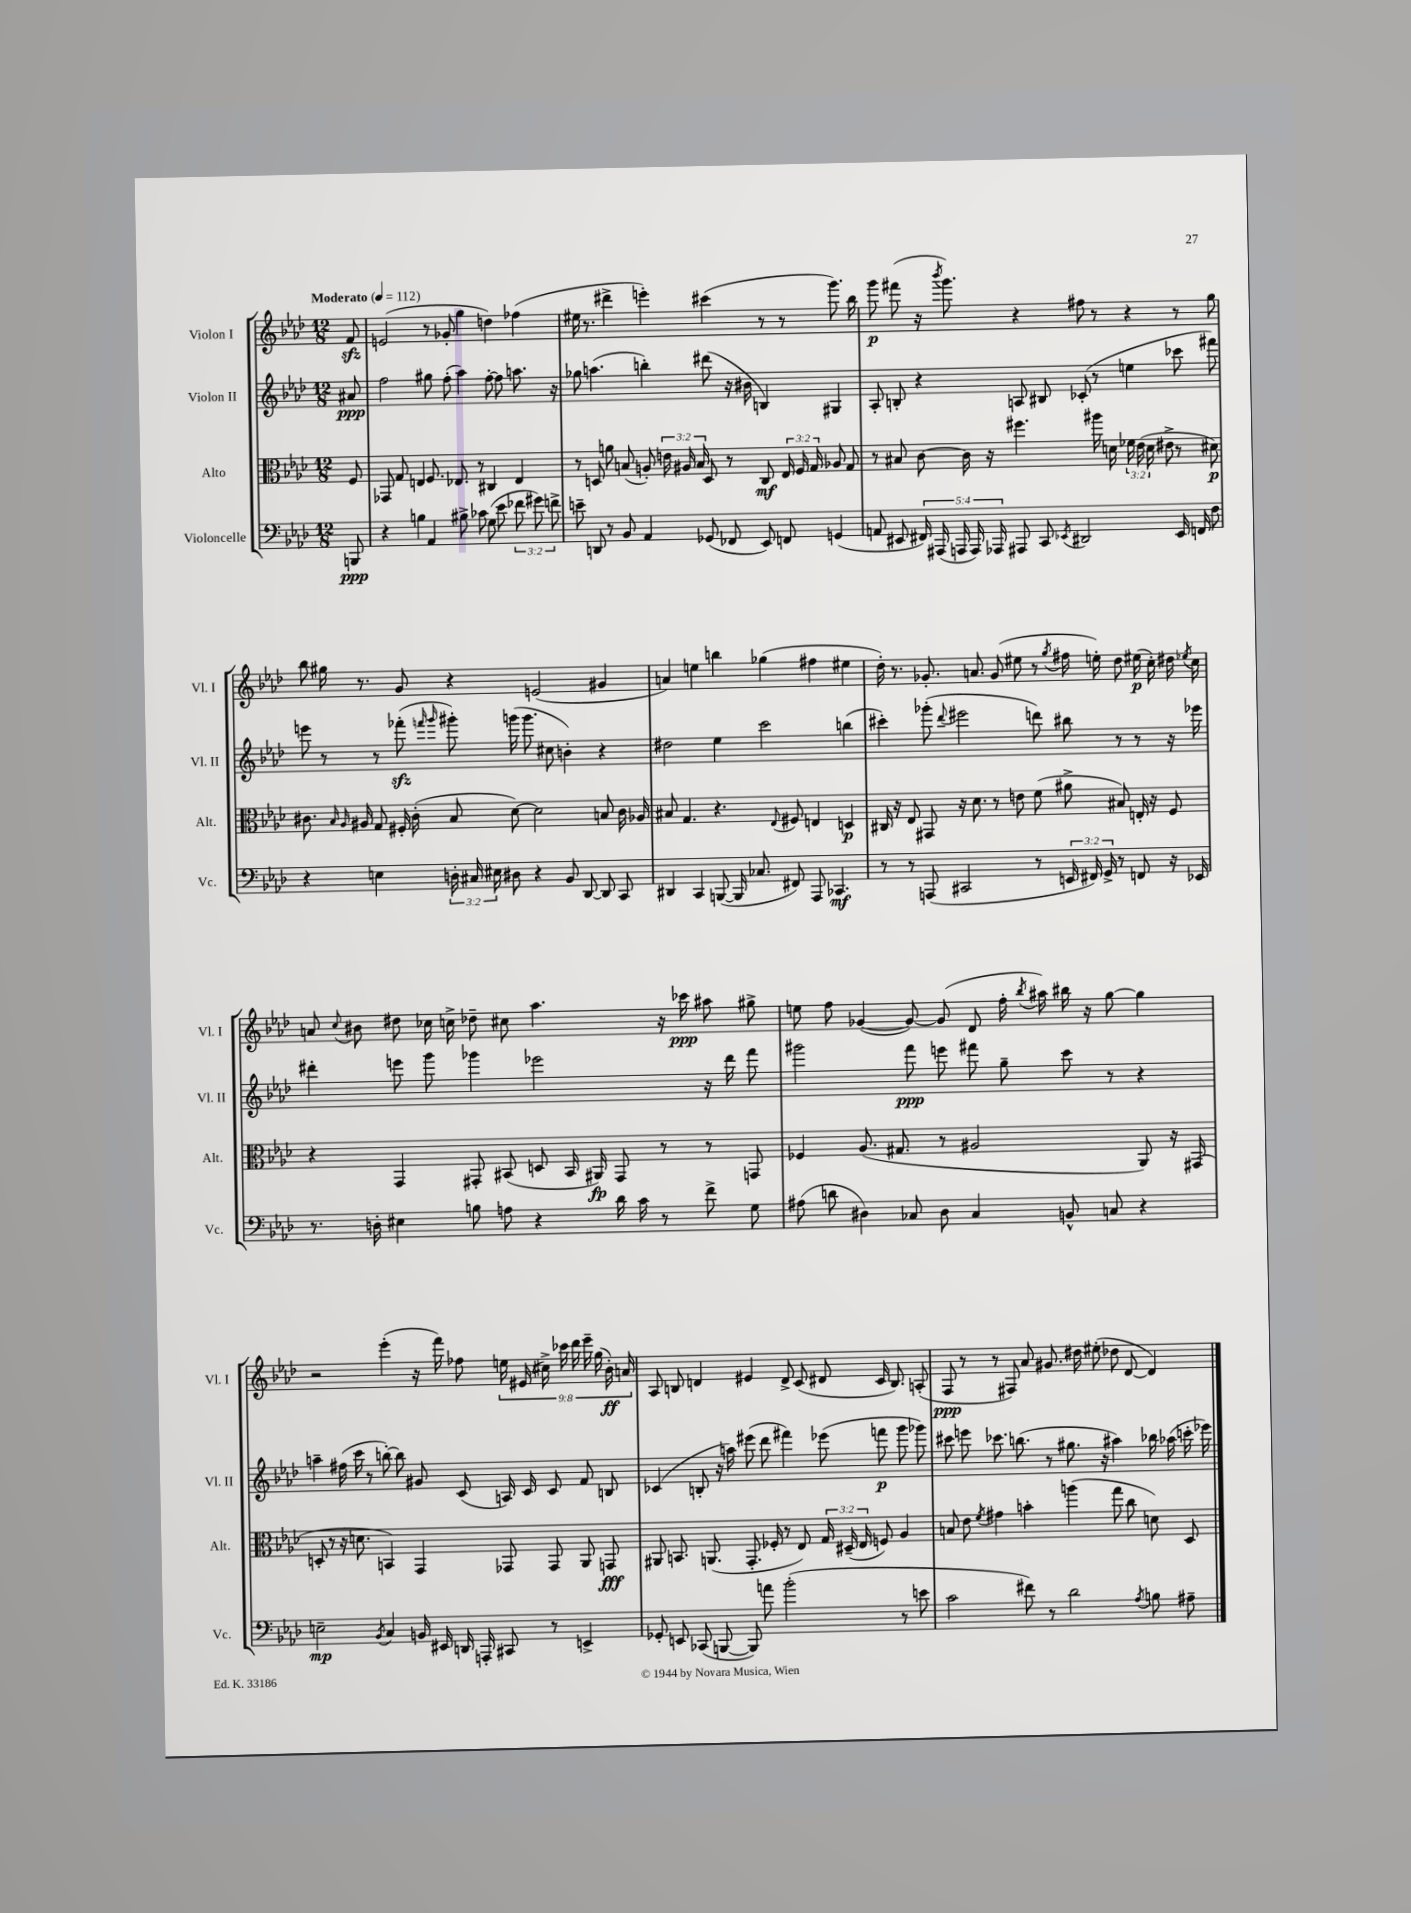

**kern	**kern	**kern	**kern
*staff4	*staff3	*staff2	*staff1
*clefF4	*clefC3	*clefG2	*clefG2
*k[b-e-a-d-]	*k[b-e-a-d-]	*k[b-e-a-d-]	*k[b-e-a-d-]
*M12/8	*M12/8	*M12/8	*M12/8
*MM112	*MM112	*MM112	*MM112
8BBB/	8F/	8a#/	8f/
=	=	=	=
4r	8GG-/	2ff\	(2e/
.	8G/	.	.
4B\	4E/	.	.
4AA-/	8.F/	8gg#\	8r
.	.	(8ff'\	8g-'/
.	8.E-/	.	.
8B#^\	.	4aa-\)	4gg\
8c-\	8r	.	.
(8G\	4C#/	[8ff'\	4dd\)
8e-\	.	8ff\]	.
12f-\	4E-/	8.aa\	(4ff-\
12g#\)	.	.	.
12f^\	.	.	.
.	.	16r	.
=	=	=	=
8e~\	8r	8gg-\	16ee#\
.	.	.	8.r
8DD/	8D/	(4.aa\	.
8r	8a\	.	4ddd#^\
8BB-/	(8B/	.	.
4AA-/	8A'/)	4bb'\)	4eee'\)
.	24e\	.	.
.	24A#/	.	.
.	24B/	.	.
(8GG-/	8D/	(8ddd#\	(4ccc#\
8FF-/	8r	16r	.
.	.	16b#\	.
8EE-/)	8C/	4B/)	8r
8FF/	24E-/	.	8r
.	24F/	.	.
.	24G/	.	.
(4GG/	8A-/	4G#/	8.ggg\)
.	8G/	.	.
.	.	.	16bb-\
=	=	=	=
8AA/	8r	8A-'/	8ggg\
8EE#/	8B#/	8B'/	(8fff#\
20FF#/)	[8c\	4r	16r
(20AAA#/	.	.	.
.	.	.	8qbbb-/
.	.	.	8.ggg\)
20AAA/	.	.	.
.	16c\]	.	.
20AAA/)	.	.	.
.	16r	.	.
20AAA-/	.	.	.
8AAA#/	4.ff#\	8A/	4r
8CC/	.	8B#/	.
8qEE-/	.	.	.
2DD#/	.	(8c-'/	8ff#\
.	16aa#\	8r	8r
.	16d\	.	.
.	24f-\	4ee\	4r
.	(24e-\	.	.
.	24d\	.	.
.	8e#^\	.	.
16EE-/	8r	8ccc-\	8r
16FF/	.	.	.
8F\	8d#\)	8fff#\)	8gg\
=	=	=	=
4r	8.c#\	8eee\	8bb-\
.	.	8r	16gg#\
.	16qqB-/	.	.
.	16qqA-/	.	.
.	16A#/	.	8.r
4E\	8G/	8r	.
.	16F#'/	(8fff-'\	8g/
.	(16c#'\	.	.
.	.	16qqfff/	.
.	.	16qqggg/	.
24D'\	8B-/	8ggg#'\)	4r
24C#/	.	.	.
24E#\	.	.	.
8D#\	[8d-\)	(16ggg\	.
.	.	8.ggg\	.
4r	2d-\]	.	(2e/
.	.	8cc#\	.
8BB-/	.	4b'\)	.
[8DD-/	.	.	.
8DD-/]	8B/	4r	4g#/
8CC/	16c#\	.	.
.	16A-/	.	.
=	=	=	=
4DD#/	8B#/	2dd#\	4a/)
.	4.G/	.	.
4CC/	.	.	4ee\
([8BBB/	4.r	4ee-\	4bb\
16BBB/]	.	.	.
8.C-/	.	.	.
.	.	2ccc\	(4gg-\
.	8qqE-/	.	.
8FF#/)	8F#/	.	.
8AAA-/	4E/	.	4ff#\
4.CC-/	.	.	.
.	4D/	(4bb\	4ee#\
=	=	=	=
8r	16C#/	4ccc#'\)	16dd-'\)
.	16r	.	8.r
8r	8E-/	.	.
(8AAA/	8GG#/	(8ggg-'\	8.g-'/
.	.	8qqddd-/	.
2CC#/	16r	2eee#\	.
.	8.d-\	.	8.a/
.	8r	.	(8g-/
.	8e\	.	8ee#\
8r	(8f\	8ddd\)	8r
.	.	.	8qgg/
24EE/	8a#^\	8bb#\	16ff#\
24FF#/)	.	.	.
.	.	.	16ee'\)
24GG^/	.	.	.
8r	8B#/)	8r	8dd-\
8FF/	16E'/	8r	(16ee#\
.	16r	.	16cc'\)
16r	8F/	16r	16dd#\
.	.	.	8qee-/
16EE-/	.	16eee-\	16cc\
=	=	=	=
8.r	4r	4ddd#'\	8a/
.	.	.	8qqcc/
.	.	.	8b#\
16D'\	.	.	.
4E#\	4GG/	8eee\	8dd#\
.	.	8ggg\	16cc-\
.	.	.	16cc^\
8B\	8GG#'/	4ggg-\	8dd-~\
8A\	(8BB#/	.	8cc#\
4r	8D/	2eee-\	4.aa-\
.	16BB#/	.	.
.	16AA#/)	.	.
16d-\	8GG#/	.	.
16c\	.	.	.
8r	8r	.	16r
.	.	.	16ccc-\
8f^\	8r	16r	8aa#\
.	.	16ddd#\	.
8G\	8GG/	8fff\	8gg#^\
=	=	=	=
(8A#\	4F-/	2ggg#\	8ee\
8d\	.	.	8ff\
4D#\)	(8.A-/	.	([4g-/
.	8.G#/	.	.
8C-/	.	8fff\	8g-/_)
8D#\	8r	8eee\	(8g-/]
4C-/	2A#/	8fff#\	8d-/
.	.	8gg~\	16ff'\
.	.	.	8qbb-/
.	.	.	16aa#\)
8BB^^/	.	8ccc\	16bb#\
.	.	.	16r
8C/	.	8r	[8gg\
4r	8AA-/)	4r	4gg\]
.	16r	.	.
.	(16GG#/	.	.
=	=	=	=
2E~\	8D'/	4aa~\	2r
.	8r	.	.
.	16r	(16ff#\	.
.	8.d\	16ccc\	.
.	.	8r	.
8qBB-/	.	.	.
4C/	4BB/)	[8bb'\)	(4eee-'\
.	.	8bb\]	.
16BB/	4GG/	8g#/	16r
16EE#/	.	.	16fff\)
16DD/	.	(8c/	8ff-\
16AAA'/	.	.	.
8CC#/	8GG-/	16A/)	18ee\
.	.	.	(18e#/
.	.	16c/	.
.	.	.	18cc#^\)
8r	8GG-/	8c/	.
.	.	.	18ccc-\
.	.	.	18ddd-\
4EE^/	8AA-/	8f/	.
.	.	.	18eee-~\
.	.	.	(18gg\
.	8GG/	8B/	.
.	.	.	18b-'\)
.	.	.	18a/
=	=	=	=
8GG-'/	8AA#/	(4c-/	8A-/
8EE/	8.BB/	.	8B/
(8CC-/	.	8B'/	4d/
.	(8.AA/	.	.
[8BBB/	.	16r	.
.	.	16aa\)	.
8BBB/])	8.GG'/	(8eee#\	4e#/
8a\	.	8ddd-\	.
.	16F-'/	.	.
(2b-'\	8r	4fff#\)	8d^/
.	8E-/)	.	(8c/
.	24G/	(8eee-\	8d#/
.	(24D#~/	.	.
.	24E-/	.	.
.	8F/)	8fff\	16c/
.	.	.	8.B/)
8r	4A-/	8ggg\	.
8e\	.	8ggg-\)	(8A'/
=	=	=	=
2c\	8B/	8ccc#\	8F/
.	8e-\	8eee\	8r
.	8qf/	.	.
.	4g#\	8.ccc-\	8r
.	.	.	8F#/)
.	.	(8.bb\	.
8f#\)	4b'\	.	8a-/
8r	.	8r	8.g#/
2d-\	(4aa\	8.gg#\	.
.	.	.	16dd#\
.	.	.	(8ee#'\
.	.	16r	.
.	8gg\	4aa#\)	8dd-\
.	8cc\	.	[8d-/
8qA-/	.	.	.
8B\	8d\)	16bb-\	4d-/])
.	.	(16aa-\	.
8A#~\	8D-/	16ccc'\	.
.	.	16eee-\)	.
==	==	==	==
*-	*-	*-	*-
